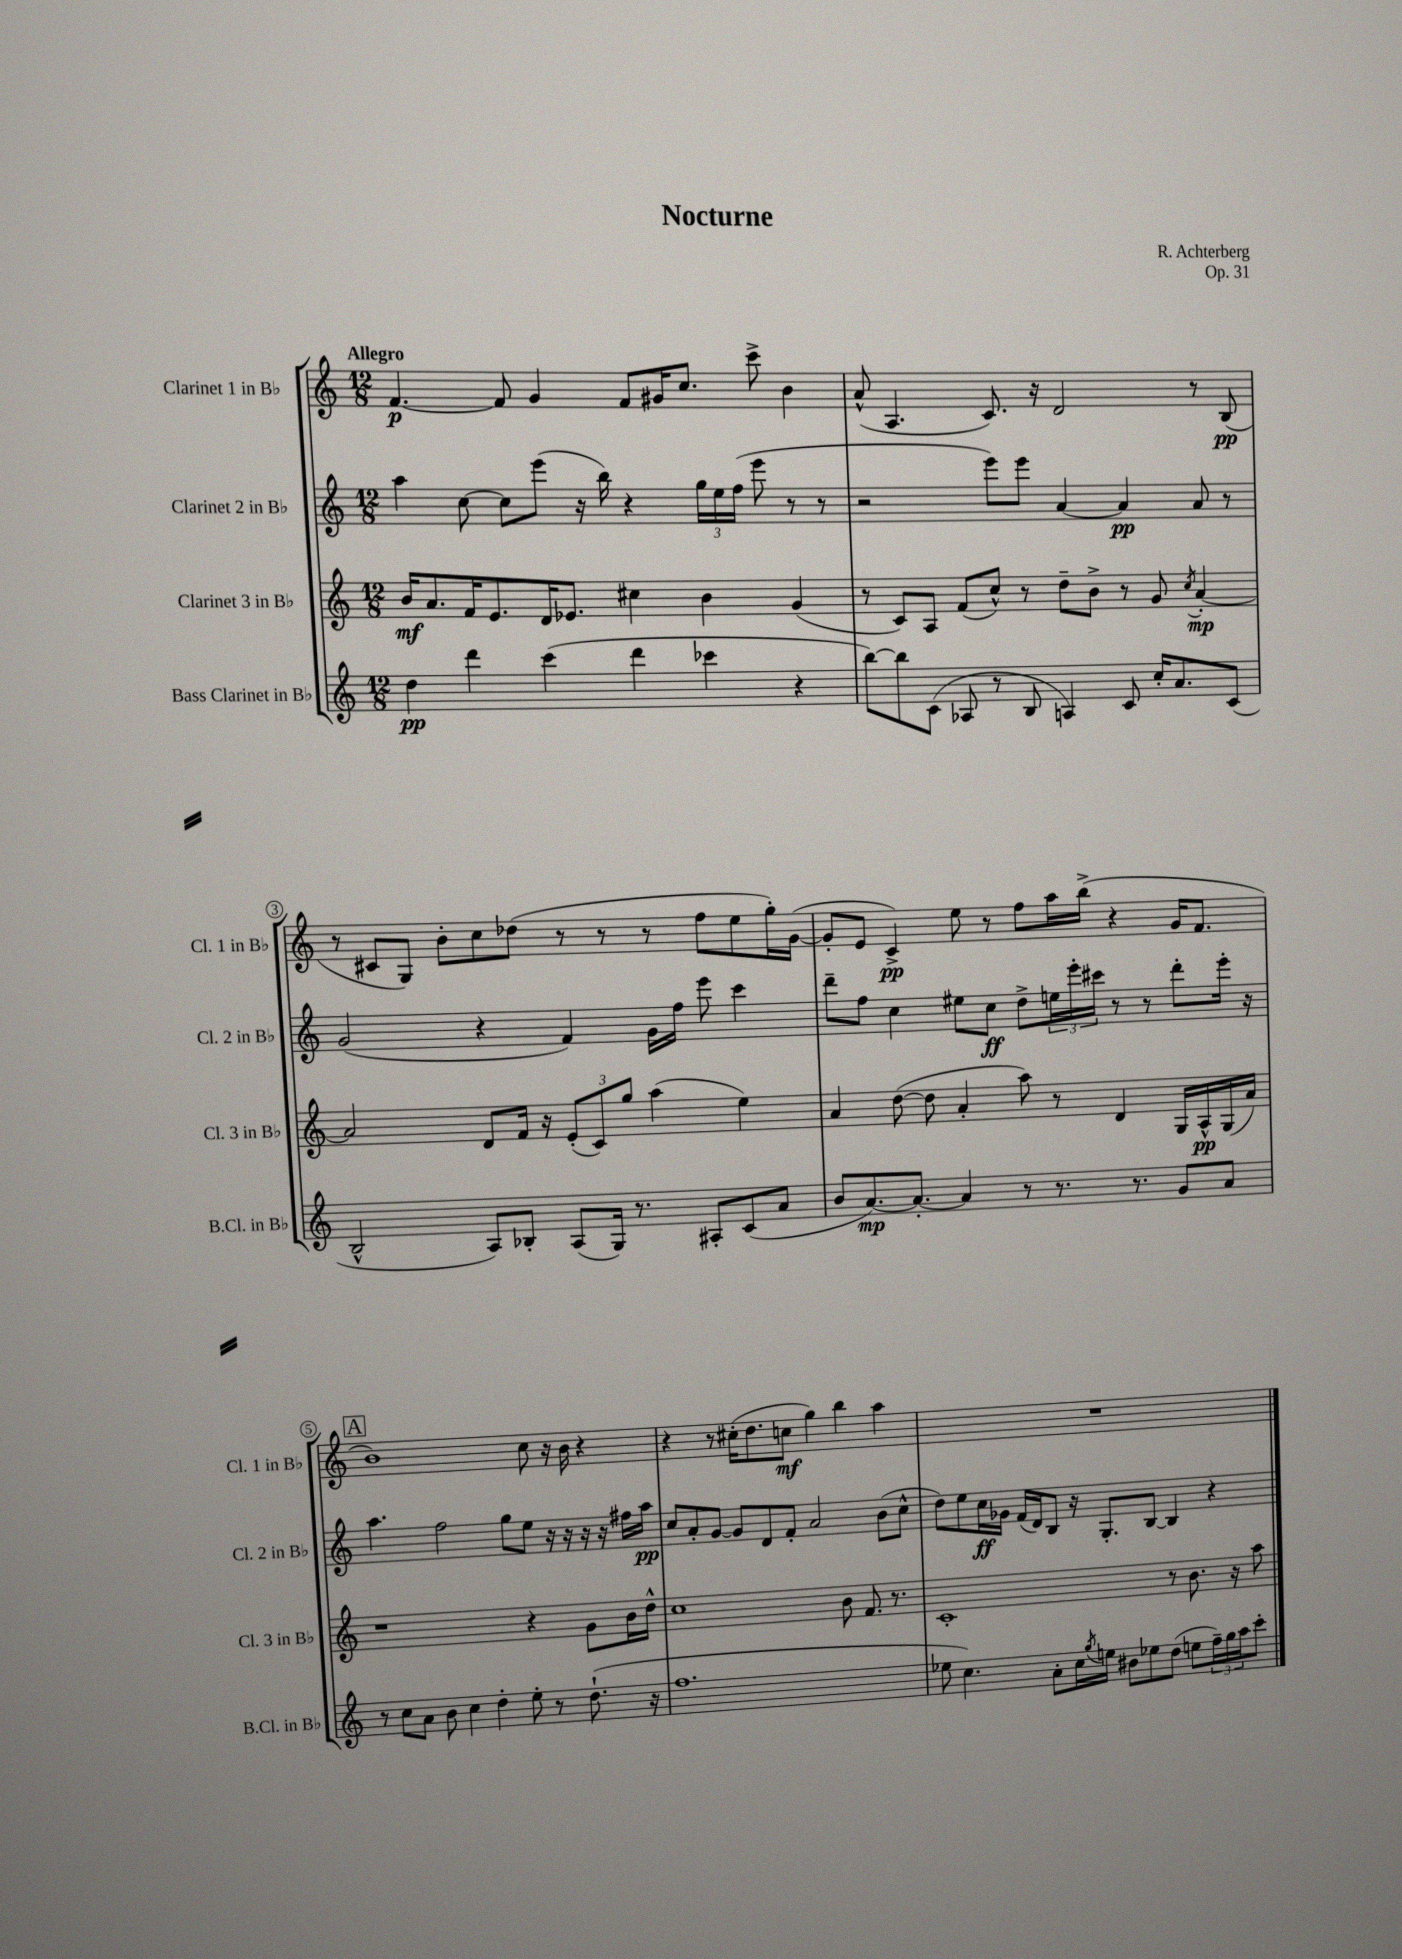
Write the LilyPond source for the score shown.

\header { title = "Nocturne" composer = "R. Achterberg" opus = "Op. 31" }
<<
\new StaffGroup <<
\new Staff = "s0" \with { instrumentName = "Clarinet 1 in Bb" shortInstrumentName = "Cl. 1 in Bb" } {
    \clef treble \key c \major \numericTimeSignature \time 12/8 \tempo "Allegro"
    f'4.~\p f'8 g'4 f'8 gis'16 c''8. c'''8-> b'4 |
    a'8-^( a4. c'8.) r16 d'2 r8 b8\pp( |
    r8 cis'8 g8) b'8-. c''8 des''8( r8 r8 r8 f''8 e''8 g''16-.) g'16~( |
    g'8-. e'8 c'4->\pp) e''8 r8 f''8 a''16 b''16->( r4 g'16 f'8. |
    \mark \markup { \box "A" } b'1) c''8 r16 b'16 r4 |
    r4 r8 cis''16-.( d''8. c''8\mf g''4) b''4 a''4 |
    R1. \bar "|." |
}
\new Staff = "s1" \with { instrumentName = "Clarinet 2 in Bb" shortInstrumentName = "Cl. 2 in Bb" } {
    \clef treble \key c \major \numericTimeSignature \time 12/8
    a''4 c''8~ c''8 e'''8( r16 b''16) r4 \tuplet 3/2 { g''16 e''16 f''16( } e'''8 r8 r8 |
    r2 e'''8) e'''8 a'4~ a'4\pp a'8 r8 |
    g'2( r4 f'4) g'16 f''16 e'''8 c'''4 |
    d'''8-- f''8 c''4 eis''8 c''8\ff d''8-> \tuplet 3/2 { e''16 e'''16-. cis'''16 } r8 r8 d'''8-. e'''16-. r16 |
    \mark \markup { \box "A" } a''4. f''2 g''8 e''8 r16 r16 r16 r16 fis''16 a''16\pp |
    c''8 a'8-. g'8~ g'8 d'8 f'8-. a'2 b'8( c''8-^ |
    d''8) e''8 c''16\ff ges'16 f'16( d'16) b8 r16 g8.-. b8~ b4 r4 \bar "|." |
}
\new Staff = "s2" \with { instrumentName = "Clarinet 3 in Bb" shortInstrumentName = "Cl. 3 in Bb" } {
    \clef treble \key c \major \numericTimeSignature \time 12/8
    b'16\mf a'8. f'16 e'8. d'16 ees'8. cis''4 b'4 g'4( |
    r8 c'8) a8 f'8( c''8-^) r8 d''8-- b'8-> r8 g'8 \acciaccatura { c''8 } a'4~-.\mp |
    a'2 d'8 f'16 r16 \tuplet 3/2 { e'8-.( c'8) g''8 } a''4( e''4) |
    a'4 d''8~( d''8 a'4-. a''8) r8 d'4 g16 a16-^\pp g16( a'16) |
    \mark \markup { \box "A" } r1 r4 g'8 b'16 d''16-^ |
    c''1 b'8 f'8. r8. |
    c'1-. r8 b'8. r16 a''8 \bar "|." |
}
\new Staff = "s3" \with { instrumentName = "Bass Clarinet in Bb" shortInstrumentName = "B.Cl. in Bb" } {
    \clef treble \key c \major \numericTimeSignature \time 12/8
    d''4\pp d'''4 c'''4( d'''4 ces'''4 r4 |
    b''8~) b''8 c'8( aes8 r8 b8 a4) c'8 c''16-. a'8. c'8( |
    b2-^ a8) bes8-. a8( g16) r8. ais8-. c'8( a'8 |
    b'8 a'8.~\mp) a'8.~-. a'4 r8 r8. r8. g'8 a'8 |
    \mark \markup { \box "A" } r8 c''8 a'8 b'8 c''4 d''4-. e''8-. r8 d''8.-!( r16 |
    f''1. |
    ees''8 c''4.) a'8-. c''16 \acciaccatura { g''8 } e''16 bis'8 ees''8 d''8( e''8 \tuplet 3/2 { f''16--) g''16 a''16 } c'''8-. \bar "|." |
}
>>
>>
\layout { \context { \Score \override BarNumber.stencil = #(make-stencil-circler 0.1 0.3 ly:text-interface::print) } }
